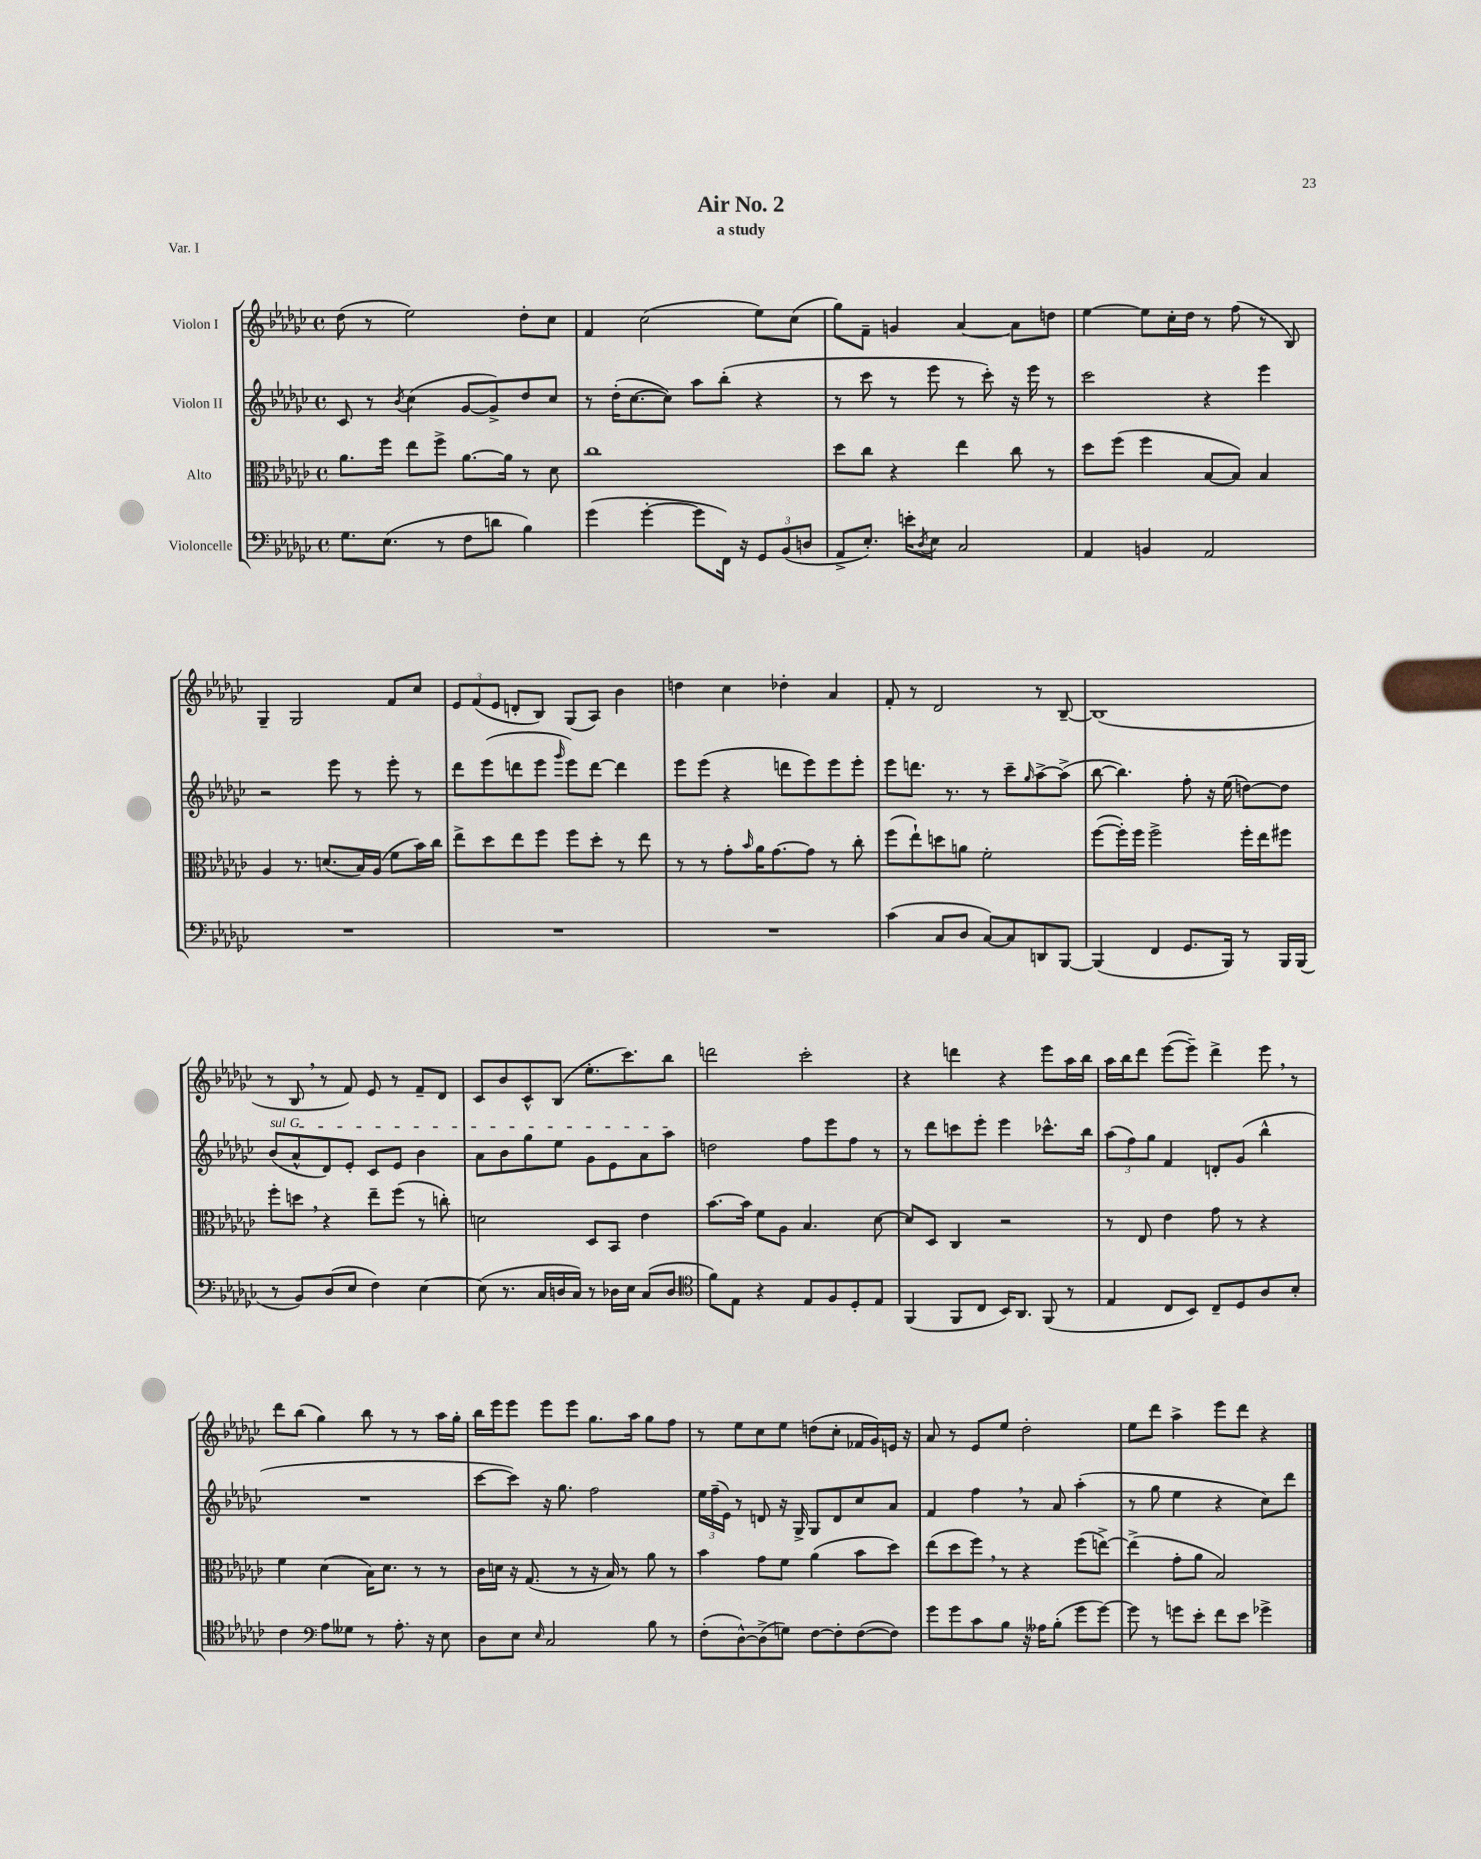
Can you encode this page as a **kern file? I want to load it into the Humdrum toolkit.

**kern	**kern	**kern	**kern
*part4	*part3	*part2	*part1
*staff4	*staff3	*staff2	*staff1
*I"Violoncelle	*I"Alto	*I"Violon II	*I"Violon I
*clefF4	*clefC3	*clefG2	*clefG2
*k[b-e-a-d-g-c-]	*k[b-e-a-d-g-c-]	*k[b-e-a-d-g-c-]	*k[b-e-a-d-g-c-]
*M4/4	*M4/4	*M4/4	*M4/4
*met(c)	*met(c)	*met(c)	*met(c)
=1	=1	=1	=1
8.G-\L	8.a-\L	8c-/	(8dd-\
.	.	8r	8r
(8.E-\J	16ff\Jk	.	.
.	.	8qb-/	.
.	8ee-\L	(4cc-\	2ee-\)
8r	8ff^\J	.	.
8F\L	[8.a-\L	[8g-/L	.
8dn\J	.	8g-^/])	.
.	16a-\Jk]	.	.
4B-\)	8r	8dd-/	8dd-'\L
.	8d-\	8cc-/J	8cc-\J
=2	=2	=2	=2
(4g-\	1cc-	8r	4f/
.	.	(16dd-'\KL	.
.	.	[8.cc-\	.
[4g-'\	.	.	(2cc-\
.	.	8cc-\J])	.
8g-\L]	.	8aa-\L	.
16FF\Jk)	.	(8bb-'\J	.
16r	.	.	.
12GG-/L	.	4r	8ee-\L)
(12BB-/	.	.	.
.	.	.	(8cc-\J
12Dn/J	.	.	.
=3	=3	=3	=3
8AA-^/L	8dd-\L	8r	8gg-\L)
8.E-'/J)	8cc-\J	8ccc-\	8f~\J
.	4r	8r	4gn/
16en'\KL	.	.	.
8qD-/	.	.	.
8E-\J	.	8eee-\	.
2C-/	4ee-\	8r	[4a-/
.	.	8ccc-'\)	.
.	8cc-\	16r	8a-\L]
.	.	16eee-\	.
.	8r	8r	8ddn\J
=4	=4	=4	=4
4AA-/	8dd-\L	2ccc-\	[4ee-\
.	(8ff\J	.	.
4BBn/	4ff\	.	8ee-\L]
.	.	.	16cc-'\L
.	.	.	16dd-\JJ
2AA-/	[8B-/L	4r	8r
.	8B-/J])	.	(8ff\
.	4B-/	4eee-\	8r
.	.	.	8B-/)
!!LO:LB:g=z
=5	=5	=5	=5
1r	4A-/	2r	4G-~/
.	8.r	.	2G-/
.	(8.dn/L	.	.
.	.	8eee-\	.
.	16B-/L)	8r	.
.	(16A-/JJ	.	.
.	8f\L	8eee-'\	8f/L
.	16b-\L)	8r	8cc-/J
.	16cc-\JJ	.	.
=6	=6	=6	=6
1r	8ee-^\L	8ddd-\L	12e-/L
.	.	.	(12f/
.	8dd-\	(8eee-\	.
.	.	.	12e-/J
.	8ee-\	8dddn\	8dn'/L
.	8ff\J	8eee-\J	8B-/J)
.	.	16qqggg-/	.
.	8ff\L	8eee-\L)	(8G-/L
.	8dd-'\J	[8ddd\J	8A-/J)
.	8r	4ddd\]	4b-\
.	8ee-\	.	.
=7	=7	=7	=7
1r	8r	8eee-\L	4ddn\
.	8r	(8eee-\J	.
.	8g-'\L	4r	4cc-\
.	16qqb-/	.	.
.	16a-\K	.	.
.	[8.g-\	.	.
.	.	8dddn\L	4dd-X'\
.	8g-\J]	8eee-\)	.
.	8r	8eee-\	4a-/
.	8cc-'\	8eee-'\J	.
=8	=8	=8	=8
(4c-\	(8ff\L	8eee-\L	8f'/
.	8ee-`\)	8.dddn\J	8r
8C-/L	8ddn\	.	2d-/
.	.	8.r	.
8D-/J	8an\J	.	.
[8C-/L)	2f'\	8r	.
8C-/]	.	8ccc-~\L	.
.	.	16qqgg-/	.
8DDn/	.	[8aa-^\	8r
[8BBB-/J	.	(8aa-^\J]	[8B-~/
=9	=9	=9	=9
(4BBB-/]	([8ff\L	[8bb-\	(1B-]
.	16ff'\L])	4.bb-\])	.
.	16ff\JJ	.	.
4FF/	2ff^\	.	.
8.GG-/L	.	8ff'\	.
.	.	16r	.
16BBB-/Jk)	.	(16ee-\	.
8r	16ff'\LL	[8ddn\L)	.
.	16ee-\J	.	.
16BBB-/LL	8ff#X\J	8dd\J]	.
(16BBB-/JJ	.	.	.
!!LO:LB:g=z
=10	=10	=10	=10
!	!	!LO:TX:a:i:t=sul G	!
8r	8ff'\L	(8b-/L	8r
8BB-/L)	8ddn,\J	8a-^^/	8B-,/
(8D-/	4r	8d-/)	8r
8E-/J	.	8e-'/J	8f/)
4F\)	8ee-~\L	8c-/L	8e-/
.	(8ff\J	8e-/J	8r
[4E-\	8r	4b-\	8f~/L
.	8ccn'\)	.	8d-/J
=11	=11	=11	=11
(8E-\]	2dn\	8a-\L	8c-/L
8.r	.	8b-\	8b-/
.	.	8gg-\	8c-^^/
16C-/LL	.	.	.
16Dn/	.	8ee-\J	(8B-/J
16C-/JJ)	.	.	.
8r	8D-/L	8g-\L	8.ee-'\L
16D-X\LL	8BB-/J	8e-\	.
16E-\JJ	.	.	8.ccc-\)
(8C-/L	4e-\	8a-\	.
8D-/J	.	8aa-\J	8bb-\J
=12	=12	=12	=12
*clefC4	*	*	*
8f\L)	[8.b-\L	2ddn\	2dddn\
8E-\J	.	.	.
.	16b-\Jk]	.	.
4r	8f\L	.	.
.	8A-\J	.	.
8E-/L	4.B-/	8ff\L	2ccc-'\
8F/	.	8eee-\	.
8D-'/	.	8ff\J	.
8E-/J	[8d-\	8r	.
=13	=13	=13	=13
(4FF/	8d-/L]	8r	4r
.	8D-/J	8ddd-\L	.
8FF/L	4C-/	8cccn\	4dddn\
8C-/J	.	8eee-'\J	.
16BB-/KL)	2r	4eee-\	4r
8.AA-/J	.	.	.
(8FF/	.	8.ccc-X^^\L	8eee-\L
8r	.	.	16aa-\L
.	.	16bb-\Jk	16bb-\JJ
=14	=14	=14	=14
4E-/	8r	(12aa-\L	16aa-\LL
.	.	.	16bb-\J
.	.	12ff\)	.
.	8E-/	.	8ddd-\J
.	.	12gg-\J	.
8C-/L	4e-\	4f/	([8eee-\L
8BB-/J)	.	.	8eee-~\J])
8C-~/L	8g-\	8dn'/L	4ddd-^\
8D-/	8r	(8g-/J	.
8A-/	4r	4bb-^^\	8eee-,\
8B-'/J	.	.	8r
!!LO:LB:g=z
=15	=15	=15	=15
4c-\	4f\	1r	8ddd-\L
.	.	.	(8bb-\J
*clefF4	*	*	*
8A-\L	(4d-\	.	4gg-\)
8G--X\J	.	.	.
8r	16B-\KL)	.	8bb-\
.	8.d-\J	.	.
8.A-'\	.	.	8r
.	8r	.	8r
16r	.	.	.
8E-\	8r	.	16aa-\LL
.	.	.	16gg-'\JJ
=16	=16	=16	=16
8D-\L	16c-\LL	[8ccc-\L	16bb-\LL
.	16dn\JJ	.	16eee-\J
8E-\J	16r	8ccc-\J])	8eee-\J
.	(8.G-/	.	.
16qqE-/	.	.	.
2C-/	.	16r	8eee-\L
.	.	8.gg-\	.
.	8r	.	8eee-\J
.	16r	2ff\	8.gg-\L
.	16B-/)	.	.
.	8r	.	.
.	.	.	16aa-\Jk
8B-\	8a-\	.	8gg-\L
8r	8r	.	8ff\J
=17	=17	=17	=17
(8F'\L	4b-\	24ee-\LL	8r
.	.	(24ff~\	.
.	.	24e-\JJ)	.
[8D-^^\)	.	8r	8ee-\L
(8D-^\]	8g-\L	8dn/	8cc-\
8Gn\J)	8f\J	16r	8ee-\J
.	.	16G-^/	.
[8F\L	(4a-\	8G-/L	(8ddn\L
8F'\]	.	8d/	8cc-'\J
([8F\	8b-\L	8cc-/	16f-X/LL
.	.	.	16g-/)
8F\J])	8dd-\J)	8a-/J	16en/JJ
.	.	.	16r
=18	=18	=18	=18
8g-\L	(8ee-\L	4f/	8a-/
8g-\	8dd-\	.	8r
8c-\	8ff,\J)	4ff,\	8e-/L
8B-\J	8r	.	8ee-/J
16r	4r	8r	2dd-'\
16A--X\KL	.	.	.
(8B-'\J	.	8a-/	.
8g-\L	(8ff\L	(4aa-'\	.
[8g-\J)	[8een^\J)	.	.
=19	=19	=19	=19
8g-\]	(4ee^\]	8r	8ee-\L
8r	.	8gg-\	8ddd-\J
8gn\L	8g-'\L	4ee-\	4aa-^\
8e-'\J	8a-\J	.	.
8f\L	2B-/)	4r	8eee-\L
8e-\J	.	.	8ddd-\J
4g-X^\	.	8cc-\L)	4r
.	.	8ddd-\J	.
==	==	==	==
*-	*-	*-	*-
